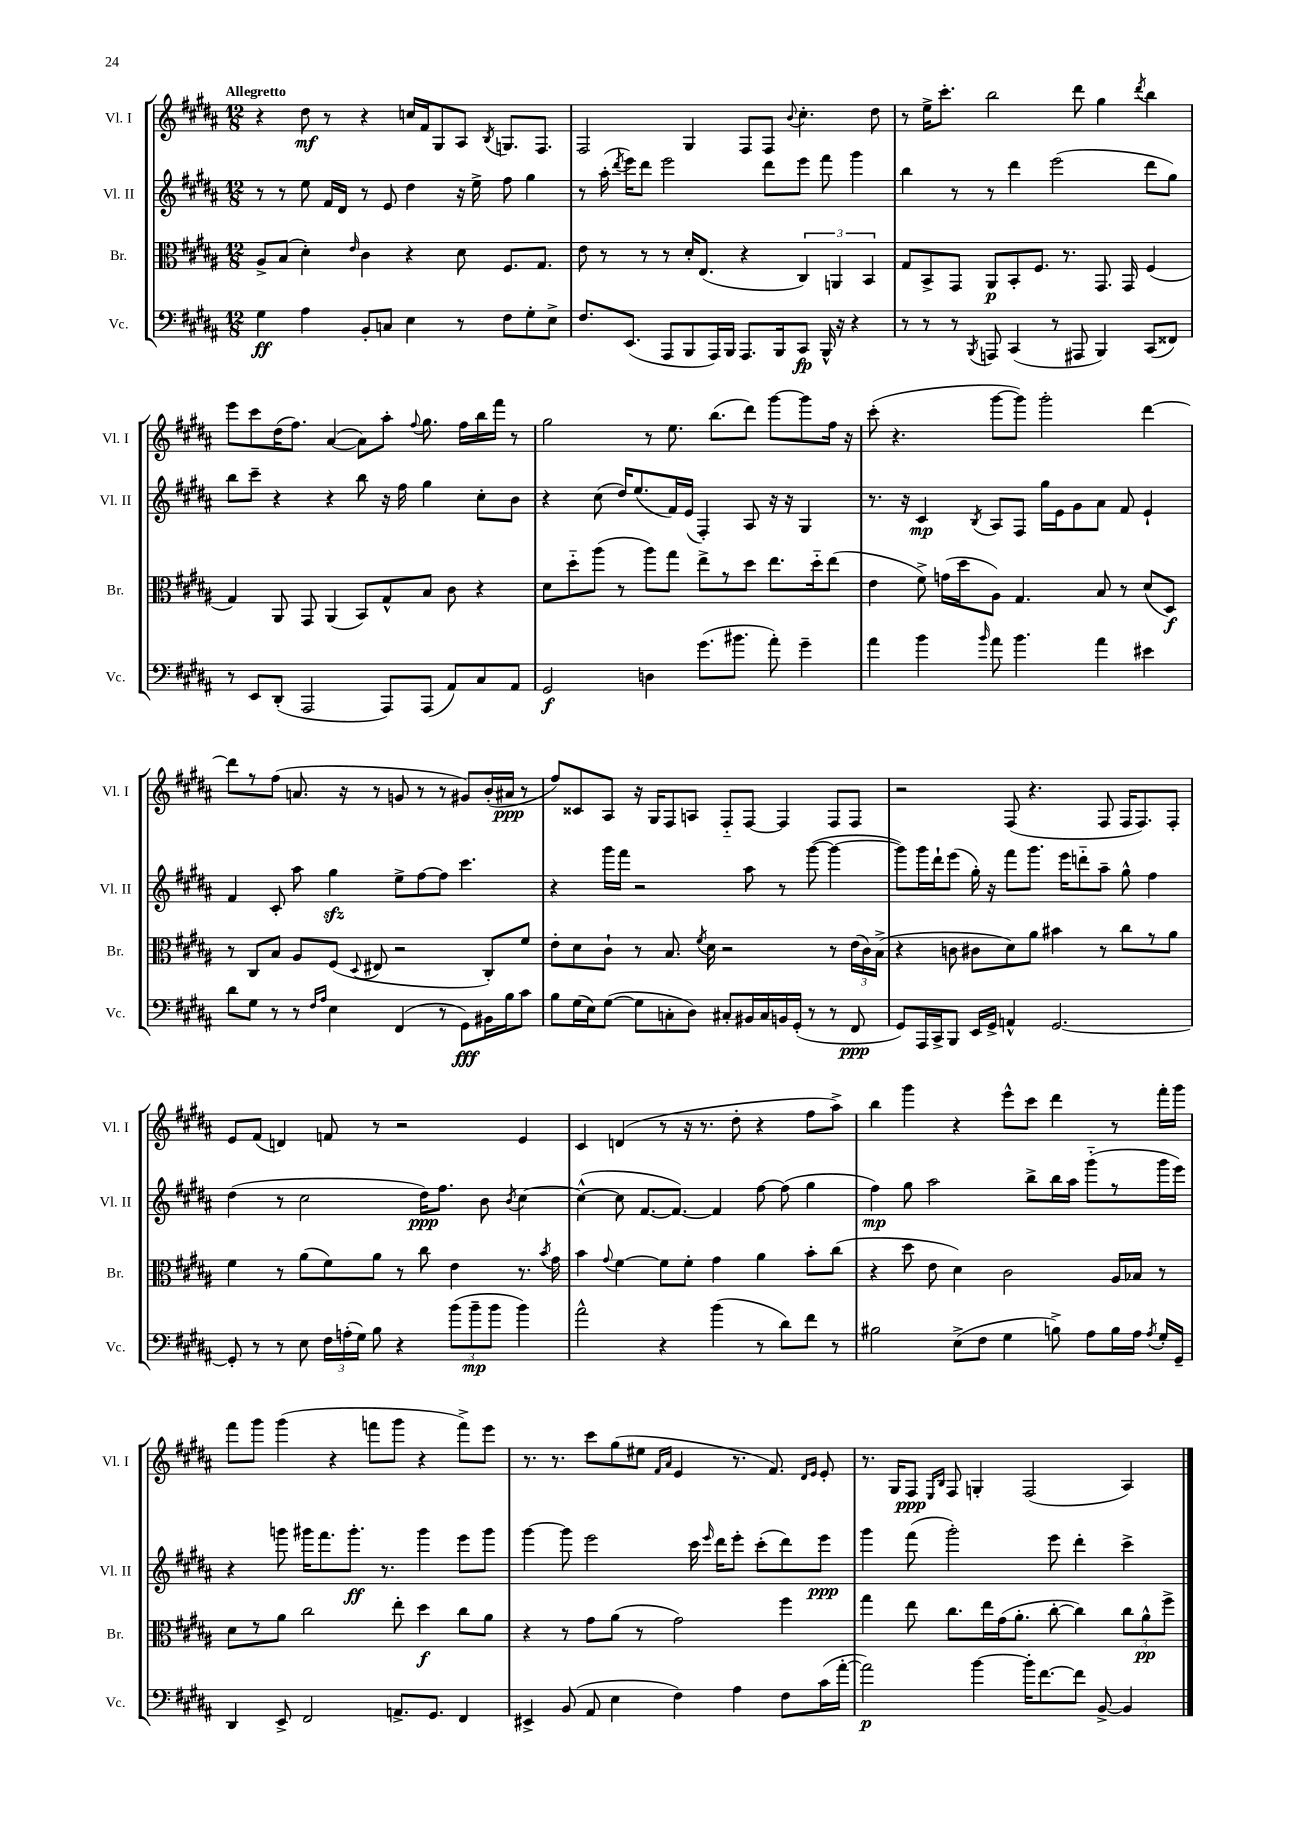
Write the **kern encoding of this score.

**kern	**kern	**kern	**kern
*staff4	*staff3	*staff2	*staff1
*clefF4	*clefC3	*clefG2	*clefG2
*k[f#c#g#d#a#]	*k[f#c#g#d#a#]	*k[f#c#g#d#a#]	*k[f#c#g#d#a#]
*M12/8	*M12/8	*M12/8	*M12/8
4G#	8A#^	8r	4r
.	(8B	8r	.
4A#	4d#')	8ee	8dd#
.	.	16f#	8r
.	.	16d#	.
.	16qqe	.	.
8BB'	4c#	8r	4r
8C	.	8e	.
4E	4r	4dd#	16cc
.	.	.	16f#
.	.	.	8G#
8r	8d#	16r	8A#
.	.	16ee^	.
.	.	.	8qB
8F#	8.F#	8ff#	8.G
8G#'	.	4gg#	.
.	8.G#	.	8.F#
8E^	.	.	.
=	=	=	=
8.F#	8e	8r	2F#
.	8r	(16aa#'	.
.	.	8qddd#	.
(8.EE	.	16eee)	.
.	8r	8ddd#	.
8AAA#	8r	2eee	.
8BBB	16d#'	.	4G#
.	(8.E	.	.
16AAA#)	.	.	.
16BBB	.	.	.
8.AAA#	4r	.	8F#
.	.	8ddd#	8F#
16BBB	.	.	.
.	.	.	8qqb
8CC#	6C#)	8eee	4.cc#'
16BBB^^	.	8fff#	.
.	6AA	.	.
16r	.	.	.
4r	.	4ggg#	.
.	6BB	.	.
.	.	.	8dd#
=	=	=	=
8r	8G#	4bb	8r
8r	8BB^	.	16ee^
.	.	.	8.ccc#'
8r	8GG#	8r	.
8qBBB	.	.	.
8AAA	8AA#	8r	2bb
(4CC#	8BB'	4ddd#	.
.	8.F#	.	.
8r	.	(2eee	.
.	8.r	.	.
8AAA#	.	.	8ddd#
4BBB)	8.GG#	.	4gg#
.	16GG#	.	.
.	.	.	8qddd#
(8CC#	(4F#	8ddd#	4bb
8FF##)	.	8gg#)	.
=	=	=	=
8r	4G#)	8bb	8eee
8EE	.	8ccc#~	8ccc#
(8DD#'	8AA#	4r	(16dd#
.	.	.	8.ff#)
2AAA#	8GG#	.	.
.	(4AA#	4r	([4a#
.	8BB)	8bb	8a#])
8AAA#)	8G#^^	16r	8aa#'
.	.	16ff#	.
.	.	.	8qqff#
(8AAA#	8B	4gg#	8.gg#
8AA#)	8c#	.	.
.	.	.	16ff#
8C#	4r	8cc#'	16bb
.	.	.	16fff#
8AA#	.	8b	8r
=	=	=	=
2GG#	8d#	4r	2gg#
.	8dd#'~	.	.
.	(8aa#	(8cc#	.
.	8r	16dd#)	.
.	.	(8.ee	.
4D	8aa#)	.	8r
.	8gg#	16f#)	8.ee
.	.	(16e	.
(8.g#	8ee^	4F#')	.
.	.	.	(8.bb
.	8r	.	.
8.b#	.	.	.
.	8dd#	8A#	8ddd#)
8a#')	8.ee	16r	[8ggg#
.	.	16r	.
4g#~	.	4G#	8ggg#]
.	16dd#'~	.	.
.	(8ee	.	16ff#
.	.	.	16r
=	=	=	=
4a#	4e	8.r	(8ccc#'
.	.	.	4.r
.	.	16r	.
4b	8f#^)	4c#	.
.	(16g	.	.
.	16dd#	.	.
16qqb	.	8qB	.
8a#	8A#)	8A#	[8ggg#
4.b	4.G#	8F#	8ggg#])
.	.	16gg#	2ggg#'
.	.	16e	.
.	.	8g#	.
4a#	8B	8a#	.
.	8r	8f#	.
4e#	(8d#	4e`	[4ddd#
.	8D#)	.	.
=	=	=	=
8d#	8r	4f#	8ddd#]
8G#	8C#	.	8r
8r	8B	8c#'	(8ff#
8r	8A#	8aa#	8.a
16qqF#	.	.	.
16qqA#	.	.	.
4E	(8F#	4gg#	.
.	.	.	16r
.	8qqD#	.	.
.	8E#	.	8r
(4FF#	2r	8ee^	8g
.	.	[8ff#	8r
8r	.	8ff#]	8r
8GG#)	.	4.ccc#	8g#)
16BB#	8C#')	.	(16b'
16B	.	.	16a#
8c#	8f#	.	8r
=	=	=	=
8B	8e'	4r	8ff#)
(16G#	8d#	.	8c##
16E)	.	.	.
([8G#	8c#`	16ggg#	8A#
.	.	16fff#	.
8G#]	8r	2r	16r
.	.	.	16G#
8C'	8.B	.	8F#
8D#)	.	.	8A
.	8qf#	.	.
.	16d#	.	.
8C#'	2r	.	8F#'~
16BB#	.	8aa#	[8F#
16C#	.	.	.
16BB	.	8r	4F#]
(16GG#'	.	.	.
8r	.	([8ggg#	.
8r	8r	4ggg#_	8F#
8FF#	(24e	.	8F#
.	24c#)	.	.
.	(24B^	.	.
=	=	=	=
8GG#)	4r	8ggg#])	2r
16AAA#	.	16ggg#	.
16CC#^	.	16ddd#`	.
8BBB	8c	(8eee	.
16EE	8c#	16gg#')	.
16GG#^	.	16r	.
4AA^^	8d#)	8fff#	(8F#
.	8a#	8.ggg#	4.r
[2.GG#	4b#	.	.
.	.	16eee	.
.	.	8ddd'~	.
.	8r	8aa#~	8F#
.	8cc#	8gg#^^	16F#
.	.	.	8.F#)
.	8r	4ff#	.
.	8a#	.	8F#'
=	=	=	=
8GG#']	4f#	(4dd#	8e
8r	.	.	(8f#
8r	8r	8r	4d)
8E	(8a#	2cc#	.
24F#	8f#)	.	8f
(24A'	.	.	.
24G#)	.	.	.
8B	8a#	.	8r
4r	8r	.	2r
.	8cc#	16dd#)	.
.	.	8.ff#	.
(12b	4e	.	.
12b~	.	.	.
.	.	8b	.
12b	.	.	.
.	.	8qb	.
4b)	8.r	[4cc#	4e
.	8qb	.	.
.	16g#	.	.
=	=	=	=
2a#^^	4b	(4cc#^^_	4c#
.	8qqg#	.	.
.	[4f#	8cc#]	(4d
.	.	[8.f#	.
4r	8f#]	.	8r
.	.	8.f#_)	.
.	8f#'	.	16r
.	.	.	8.r
(4b	4g#	4f#]	.
.	.	.	8dd#'
8r	4a#	[8ff#	4r
8d#)	.	(8ff#]	.
8f#	8b'	4gg#	8ff#
8r	(8cc#	.	8aa#^)
=	=	=	=
2B#	4r	4ff#)	4bb
.	8dd#	8gg#	4ggg#
.	8e	2aa#	.
(8E^	4d#)	.	4r
8F#	.	.	.
4G#	2c#	.	8eee^^
.	.	8bb^	8ccc#
8B^)	.	16bb	4ddd#
.	.	16aa#	.
8A#	.	(8ggg#'~	.
16B	16A#	8r	8r
16A#	16B-	.	.
8qA#	.	.	.
16G#'	8r	16ggg#	16fff#'
16GG#~	.	16eee)	16ggg#
=	=	=	=
4DD#	8d#	4r	8fff#
.	8r	.	8ggg#
8EE^	8a#	8ggg	(4ggg#
2FF#	2cc#	16ggg#	.
.	.	8.fff#	.
.	.	.	4r
.	.	8.ggg#'	.
.	.	.	8fff
.	.	8.r	.
8.AA^	8ee'	.	8ggg#
.	4dd#	4ggg#	4r
8.GG#	.	.	.
4FF#	8cc#	8eee	8fff^)
.	8a#	8ggg#	8eee
=	=	=	=
4EE#^	4r	[4ggg#	8.r
.	.	.	8.r
(8BB	8r	8ggg#]	.
8AA#	8g#	2eee	8ccc#
4E	(8a#	.	(8gg#
.	8r	.	8ee#
.	.	.	16qqf#
.	.	.	16qqa#
4F#)	2g#)	.	4e
.	.	16ccc#	.
.	.	16qqeee	.
.	.	16ddd#	.
4A#	.	8eee'	8.r
.	.	(8ccc#'	.
.	.	.	8.f#)
8F#	4ff#	8ddd#)	.
.	.	.	16qqd#
.	.	.	16qqe
(16c#	.	8eee	8e'
[16a#'	.	.	.
=	=	=	=
2a#])	4gg#	4ggg#	8.r
.	.	.	16G#
.	8ee	(8fff#	8F#
.	.	.	16qqE
.	.	.	16qqB
.	8.cc#	2ggg#')	8F#
[4b	.	.	4G'
.	16ee	.	.
.	(16g#	.	.
.	8.a#'	.	.
16b']	.	.	(2F#
[8.f#	.	.	.
.	[8cc#'	8eee	.
8f#]	4cc#])	4ddd#'	.
[8BB^	.	.	.
4BB]	12cc#	4ccc#^	4A#)
.	12a#^^	.	.
.	12ff#^	.	.
==	==	==	==
*-	*-	*-	*-
